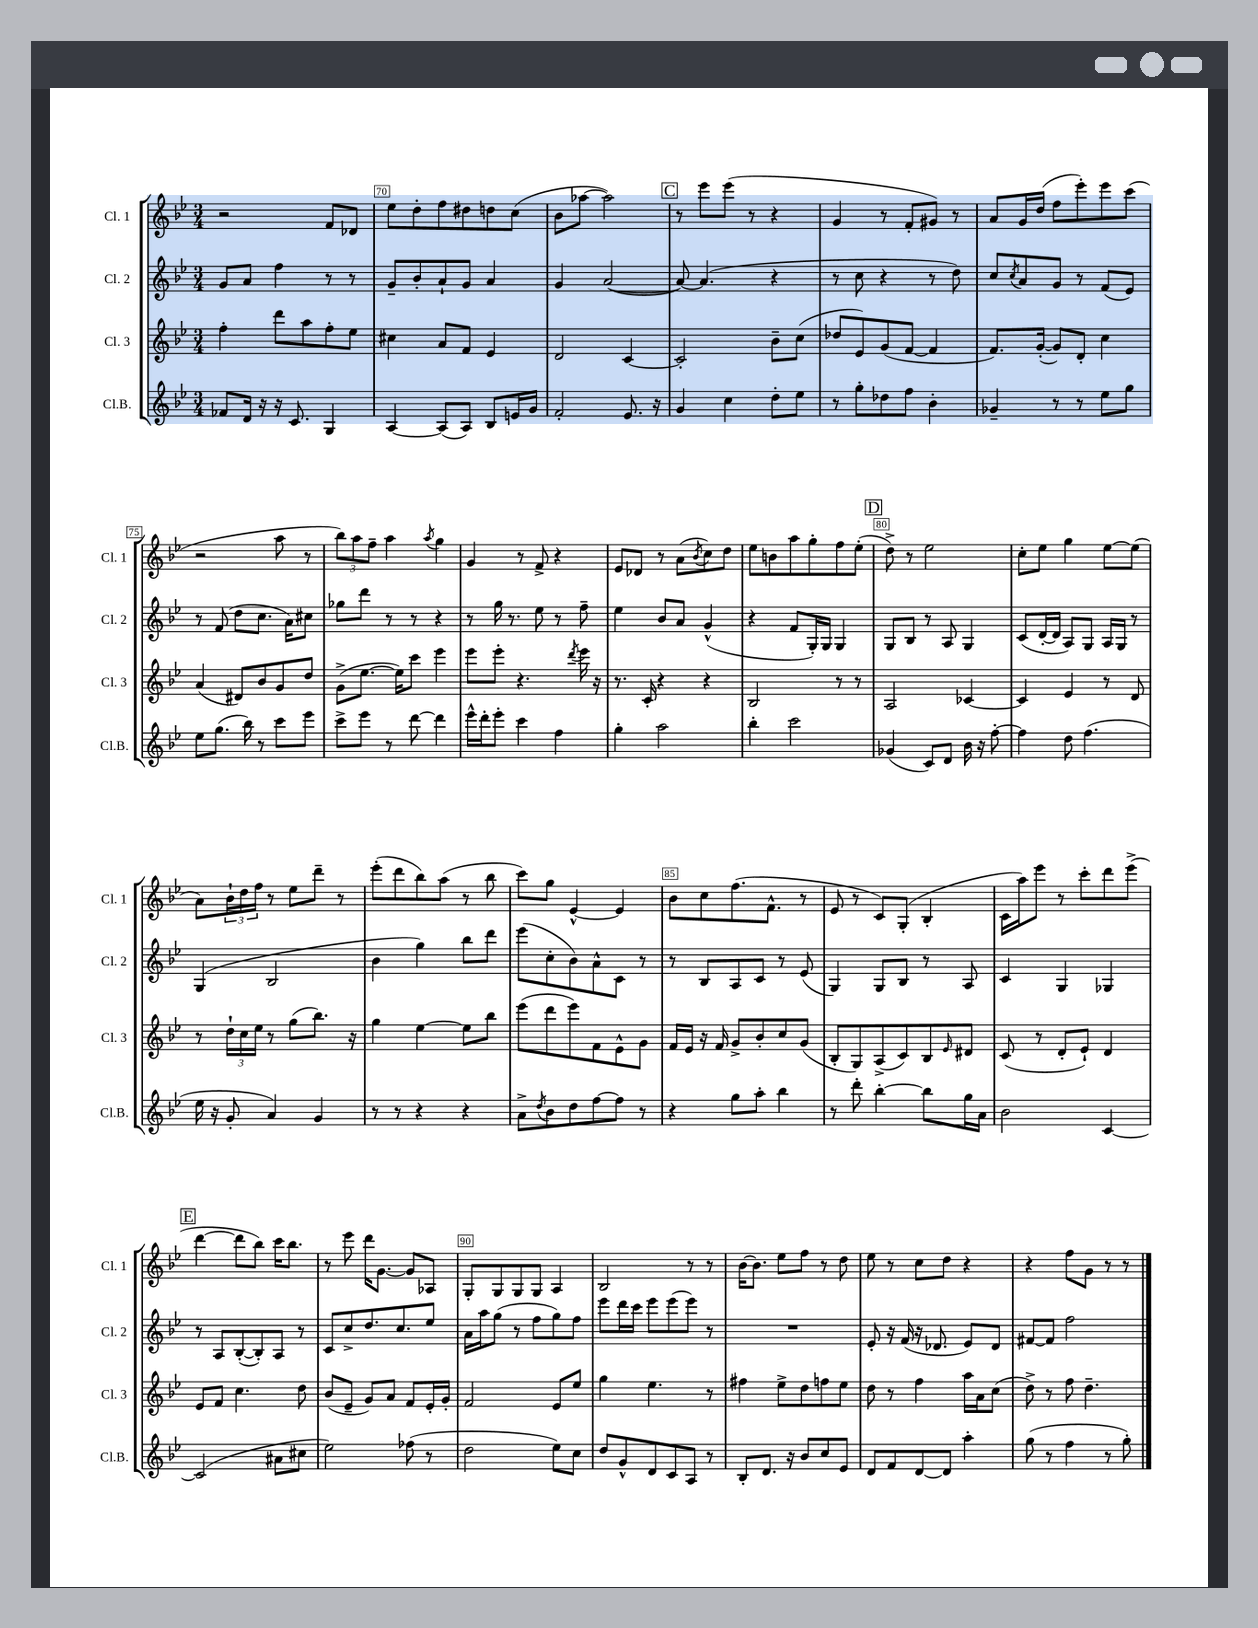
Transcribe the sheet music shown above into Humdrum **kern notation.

**kern	**kern	**kern	**kern
*part4	*part3	*part2	*part1
*staff4	*staff3	*staff2	*staff1
*I"Cl.B.	*I"Cl. 3	*I"Cl. 2	*I"Cl. 1
*I'Cl.B.	*I'Cl. 3	*I'Cl. 2	*I'Cl. 1
*clefG2	*clefG2	*clefG2	*clefG2
*k[b-e-]	*k[b-e-]	*k[b-e-]	*k[b-e-]
*M3/4	*M3/4	*M3/4	*M3/4
=69	=69	=69	=69
8f-X/L	4ff'\	8g/L	2r
16d/Jk	.	8a/J	.
16r	.	.	.
16r	8ddd\L	4ff\	.
8.c/	.	.	.
.	8aa\	.	.
4G/	8ff'\	8r	8f/L
.	8ee-\J	8r	8d-X/J
=70	=70	=70	=70
[4A/	4cc#X\	8g~/L	8ee-\L
.	.	8b-'/	8dd'\
(8A/L]	8a/L	8a`/	8ff\
8A/J)	8f/J	8g/J	8dd#X\
8B-/L	4e-/	4a/	8ddn\
16en/L	.	.	(8cc\J
16g/JJ	.	.	.
=71	=71	=71	=71
2f'/	2d/	4g/	8b-\L
.	.	.	[8aa-X\J
.	.	([2a/	2aa-\])
8.e-/	[4c/	.	.
16r	.	.	.
!!LO:REH:place=s1:t=C
=72	=72	=72	=72
4g/	2c'/]	8a/_)	8r
.	.	(4.a/]	8eee-\L
4cc\	.	.	(8eee-\J
.	.	.	8r
8dd'\L	8b-~\L	4r	4r
8ee-\J	(8cc\J	.	.
=73	=73	=73	=73
8r	8dd-X/L	8r	4g/
8gg'\L	8e-/)	8cc\	.
8dd-X\	(8g/	4r	8r
8ff\J	[8f/J	.	8f'/L
4b-'\	4f/]	8r	8g#X/J)
.	.	8dd\)	8r
=74	=74	=74	=74
4g-X~/	8.f/L)	8cc/L	8a/L
.	.	8qcc/	.
.	.	8a/	16g/L
.	([16g'/Jk	.	(16dd/JJ
8r	8g/L])	8g/J	8ff\L
8r	8d'/J	8r	8eee-'\)
8ee-\L	4cc\	(8f/L	8eee-\
8gg\J	.	8e-/J)	(8ccc\J
!!LO:LB:g=z
=75	=75	=75	=75
8ee-\L	(4a/	8r	2r
(8.gg\J	.	(8f/	.
.	8d#X/L)	8dd\L	.
16bb-\)	.	.	.
8r	8b-/	8.cc\J	.
8ccc\L	8g/	.	8aa\
.	.	16a\KL)	.
8eee-\J	8dd/J	8cc#X\J	8r
=76	=76	=76	=76
8ccc^\L	(8g^\L	8gg-X\L	12bb-\L)
.	.	.	12aa\
8eee-\J	[8.ee-\J	8ddd\J	.
.	.	.	12ff~\J
8r	.	8r	4aa\
.	16ee-\KL])	.	.
[8ddd\	8ccc\J	8r	.
.	.	.	8qaa/
4ddd\]	4eee-\	4r	4gg\
=77	=77	=77	=77
16eee-^^\LL	8eee-\L	8r	4g/
16ddd'\J	.	.	.
8eee-'\J	8eee-'\J	16gg\	.
.	.	8.r	.
4ccc\	4.r	.	8r
.	.	8ee-\	8f^/
4ff\	.	8r	4r
.	8qddd/	.	.
.	16eee-\	8ff~\	.
.	16r	.	.
=78	=78	=78	=78
4gg'\	8.r	4ee-\	8e-/L
.	.	.	8d-X/J
.	16c'/	.	.
2aa\	4r	8b-/L	8r
.	.	8a/J	(8a\L
.	.	.	8qb-/
.	4r	(4g^^/	8cc\)
.	.	.	8dd\J
=79	=79	=79	=79
4bb-'\	2B-/	4r	8ee-\L
.	.	.	8bn\
2ccc\	.	8f/L	8aa\
.	.	16G'/L)	8gg'\
.	.	16G/JJ	.
.	8r	4G/	8ff\
.	8r	.	(8ee-'\J
!!LO:REH:place=s1:t=D
=80	=80	=80	=80
(4g-X/	2A/	8G/L	8dd^\)
.	.	8B-/J	8r
8c/L)	.	8r	2ee-\
8d/J	.	8A/	.
16b-\	[4c-X/	4G/	.
16r	.	.	.
[8ff'\	.	.	.
=81	=81	=81	=81
4ff\]	4c-/]	(8c/L	8cc'\L
.	.	[16d'/L	8ee-\J
.	.	16d/JJ]	.
8dd\	4e-/	8A/L)	4gg\
(4.ff\	.	8G/J	.
.	8r	16A/LL	[8ee-\L
.	.	16G/JJ	.
.	8d/	8r	(8ee-\J]
!!LO:LB:g=z
=82	=82	=82	=82
16ee-\	8r	(4G/	8a\L)
16r	.	.	.
8g'/	24dd`\LL	.	24b-`\L
.	24cc\	.	24dd\
.	24ee-\JJ	.	24ff\JJ
4a/)	8r	2B-/	8r
.	(8gg\L	.	8ee-\L
4g/	8.bb-\J)	.	8ddd~\J
.	.	.	8r
.	16r	.	.
=83	=83	=83	=83
8r	4gg\	4b-\	(8eee-'\L
8r	.	.	8ddd\
4r	[4ee-\	4gg\)	8bb-\)
.	.	.	(8aa\J
4r	8ee-\L]	8bb-\L	8r
.	8bb-\J	8ddd\J	8bb-\
=84	=84	=84	=84
8a^\L	(8eee-\L	(8eee-\L	8ccc\L)
8qdd/	.	.	.
8b-\	8ddd\	8cc'\	8gg\J
8dd\	8eee-\)	8b-\)	[4e-^^/
[8ff\	8f\	8a^^\	.
8ff\J]	8e-^^\	8c\J	4e-/]
8r	8g\J	8r	.
=85	=85	=85	=85
4r	16f/LL	8r	8b-\L
.	16e-/JJ	.	.
.	16r	8B-/L	8cc\
.	16f/	.	.
8gg\L	8g^/L	8A/	(8.ff\
8aa'\J	8b-'/	8c/J	.
.	.	.	8.f^^\J
4bb-\	8cc/	8r	.
.	(8g/J	(8e-/	8r
=86	=86	=86	=86
8r	8B-'/L	4G/)	8e-/
8ddd'\	8G/)	.	8r
[4bb-'\	(8A^/	8G/L	8c/L)
.	8c/)	8B-/J	(8G'/J
8bb-\L]	8B-/	8r	4B-'/
.	16qqe-/	.	.
16gg\L	8d#X/J	8A/	.
16a\JJ	.	.	.
=87	=87	=87	=87
2b-\	(8c/	4c/	16c\LL
.	.	.	16aa\J)
.	8r	.	8eee-\J
.	8d'/L	4G/	8r
.	8e-`/J)	.	8ccc'\L
[4c/	4d/	4G-X/	8ddd\
.	.	.	(8eee-^\J
!!LO:LB:g=z
!!LO:REH:place=s1:t=E
=88	=88	=88	=88
(2c/]	8e-/L	8r	[4ddd\
.	8f/J	8A/L	.
.	4.cc\	([8B-'/	8ddd\L]
.	.	8B-'/])	8bb-\J)
8a#X\L	.	8A/J	16ccc\KL
.	.	.	8.bb-\J
8cc#X\J	8dd\	8r	.
=89	=89	=89	=89
2ee-\)	(8b-/L	8c/L	8r
.	8e-~/J	8cc^/	8eee-\
.	8g/L)	8.dd/	16ddd\KL
.	.	.	[8.g\J
.	8a/J	.	.
.	.	8.cc/	.
(8ff-X\	8f/L	.	8g/L]
8r	16e-'/L	8ee-/J	8A-X/J
.	16g'/JJ	.	.
=90	=90	=90	=90
2dd\	2f/	16a\LL	8G'/L
.	.	16aa\J	.
.	.	(8gg\J	8G/
.	.	8r	8G/
.	.	8ff\L	8G/J
8ee-\L)	8e-/L	8gg\)	4A/
8cc\J	8ee-/J	8ff\J	.
=91	=91	=91	=91
8dd/L	4gg\	8eee-\L	2B-/
8g^^/	.	16ddd\L	.
.	.	16ccc\JJ	.
8d/	4.ee-\	8eee-\L	.
8c/	.	(8eee-\	.
8A/J	.	8eee-\J)	8r
8r	8r	8r	8r
=92	=92	=92	=92
8B-'/L	4ff#X\	2.r	[16b-\KL
.	.	.	8.b-\J]
8.d/J	.	.	.
.	8ee-^\L	.	8ee-\L
16r	.	.	.
8b-/L	8dd\	.	8ff\J
8cc/	8ffn\	.	8r
8e-/J	8ee-\J	.	8dd\
=93	=93	=93	=93
8d/L	8dd\	8e-'/	8ee-\
8f/	8r	16r	8r
.	.	(16f/	.
[8d/	4ff\	16r	8cc\L
.	.	8.d-X/	.
8d/J]	.	.	8dd\J
4aa'\	16aa\LL	8e-/L)	4r
.	16a\J	.	.
.	(8cc\J	8d-/J	.
=94	=94	=94	=94
(8gg\	8dd^\)	[8f#X/L	4r
8r	8r	8f#/J]	.
4ff\	8ff\	2ff\	8ff\L
.	4.dd~\	.	8g\J
8r	.	.	8r
8gg'\)	.	.	8r
==	==	==	==
*-	*-	*-	*-
